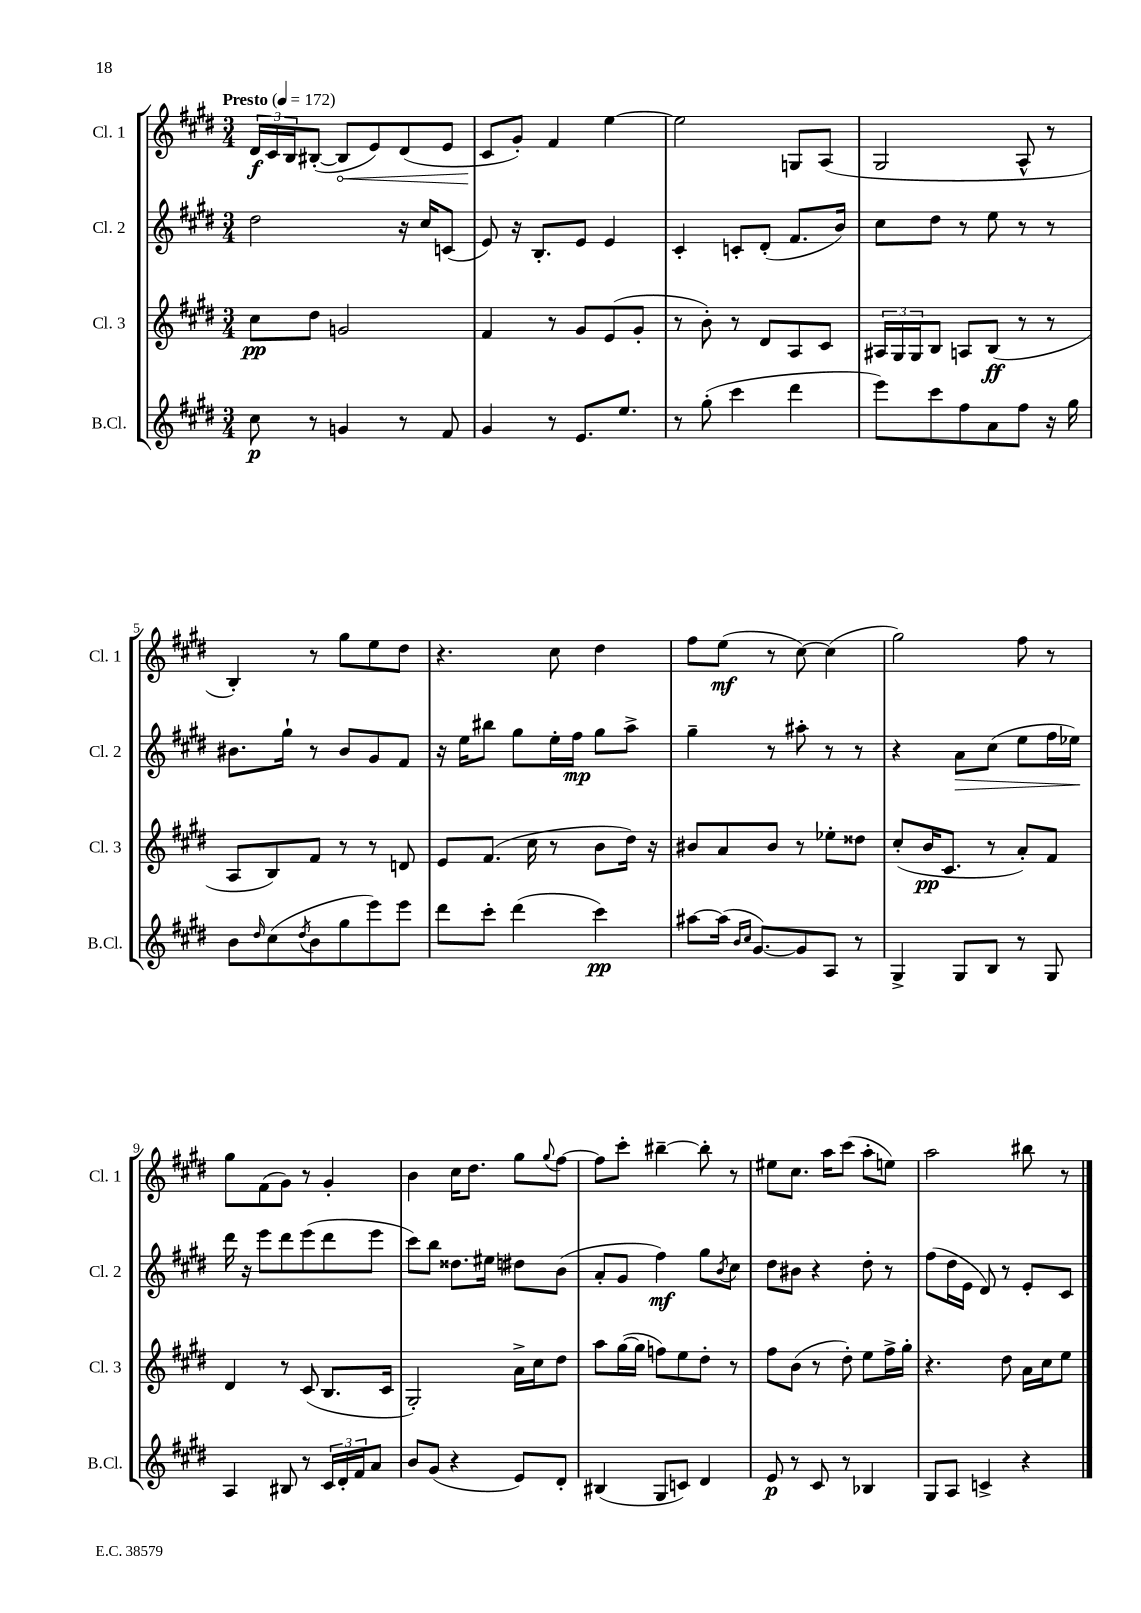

**kern	**kern	**kern	**kern
*staff4	*staff3	*staff2	*staff1
*clefG2	*clefG2	*clefG2	*clefG2
*k[f#c#g#d#]	*k[f#c#g#d#]	*k[f#c#g#d#]	*k[f#c#g#d#]
*M3/4	*M3/4	*M3/4	*M3/4
*MM172	*MM172	*MM172	*MM172
8cc#	8cc#	2dd#	24d#
.	.	.	24c#
.	.	.	24B
8r	8dd#	.	([8B#'
4g	2g	.	8B#]
.	.	.	8e)
8r	.	16r	(8d#
.	.	16cc#	.
8f#	.	(8c	8e
=	=	=	=
4g#	4f#	8e)	8c#
.	.	16r	8g#')
.	.	8.B'	.
8r	8r	.	4f#
8.e	8g#	8e	.
.	(8e	4e	[4ee
8.ee	.	.	.
.	8g#'	.	.
=	=	=	=
8r	8r	4c#'	2ee]
(8gg#'	8b')	.	.
4ccc#	8r	8c'	.
.	8d#	(8d#'	.
4ddd#	8A	8.f#	8G
.	8c#	.	(8A
.	.	16b)	.
=	=	=	=
8eee)	24A#	8cc#	2G#
.	24G#	.	.
.	24G#	.	.
8ccc#	8B	8dd#	.
8ff#	8A	8r	.
8a	(8B	8ee	.
8ff#	8r	8r	8A^^
16r	8r	8r	8r
16gg#	.	.	.
=	=	=	=
8b	8A	8.b#	4B')
16qqdd#	.	.	.
(8cc#	8B)	.	.
.	.	16gg#`	.
8qdd#	.	.	.
8b	8f#	8r	8r
8gg#	8r	8b#	8gg#
8eee)	8r	8g#	8ee
8eee	8d	8f#	8dd#
=	=	=	=
8ddd#	8e	16r	4.r
.	.	16ee	.
8ccc#'	(8.f#	8bb#	.
(4ddd#	.	8gg#	.
.	16cc#	.	.
.	8r	16ee'	8cc#
.	.	16ff#	.
4ccc#)	8b	8gg#	4dd#
.	16dd#)	8aa^	.
.	16r	.	.
=	=	=	=
[8aa#	8b#	4gg#~	8ff#
(16aa#]	8a	.	(8ee
16qqb	.	.	.
16qqcc#	.	.	.
[8.g#)	.	.	.
.	8b#	8r	8r
8g#]	8r	8aa#'	[8cc#)
8A	8ee-'	8r	(4cc#]
8r	8dd##	8r	.
=	=	=	=
4G#^	(8cc#'	4r	2gg#)
.	16b	.	.
.	8.c#	.	.
8G#	.	8a	.
8B	8r	(8cc#	.
8r	8a')	8ee	8ff#
8G#	8f#	16ff#	8r
.	.	16ee-)	.
=	=	=	=
4A	4d#	16ddd#	8gg#
.	.	16r	.
.	.	8eee	(8f#
8B#	8r	8ddd#	8g#)
8r	(8c#	(8eee	8r
24c#	8.B	8ddd#	4g#'
24d#'	.	.	.
24f#	.	.	.
8a	.	8eee	.
.	16c#	.	.
=	=	=	=
8b	2G#')	8ccc#)	4b
(8g#	.	8bb	.
4r	.	8.dd##	16cc#
.	.	.	8.dd#
.	.	16ee#	.
8e)	16a^	8dd#	8gg#
.	16cc#	.	.
.	.	.	8qqgg#
8d#'	8dd#	(8b	[8ff#
=	=	=	=
(4B#	8aa	8a'	8ff#]
.	([16gg#	8g#	8ccc#'
.	16gg#]	.	.
8G#	8ff)	4ff#)	[4bb#~
8c)	8ee	.	.
4d#	8dd#'	8gg#	8bb#']
.	.	8qb	.
.	8r	8cc#	8r
=	=	=	=
8e	8ff#	8dd#	8ee#
8r	(8b	8b#	8.cc#
8c#	8r	4r	.
.	.	.	16aa
8r	8dd#')	.	(8ccc#
4B-	8ee	8dd#'	8aa'
.	16ff#^	8r	8ee)
.	16gg#'	.	.
=	=	=	=
8G#	4.r	(8ff#	2aa
8A	.	16dd#	.
.	.	16e	.
4c^	.	8d#)	.
.	8dd#	8r	.
4r	16a	8e'	8bb#
.	16cc#	.	.
.	8ee	8c#	8r
==	==	==	==
*-	*-	*-	*-
